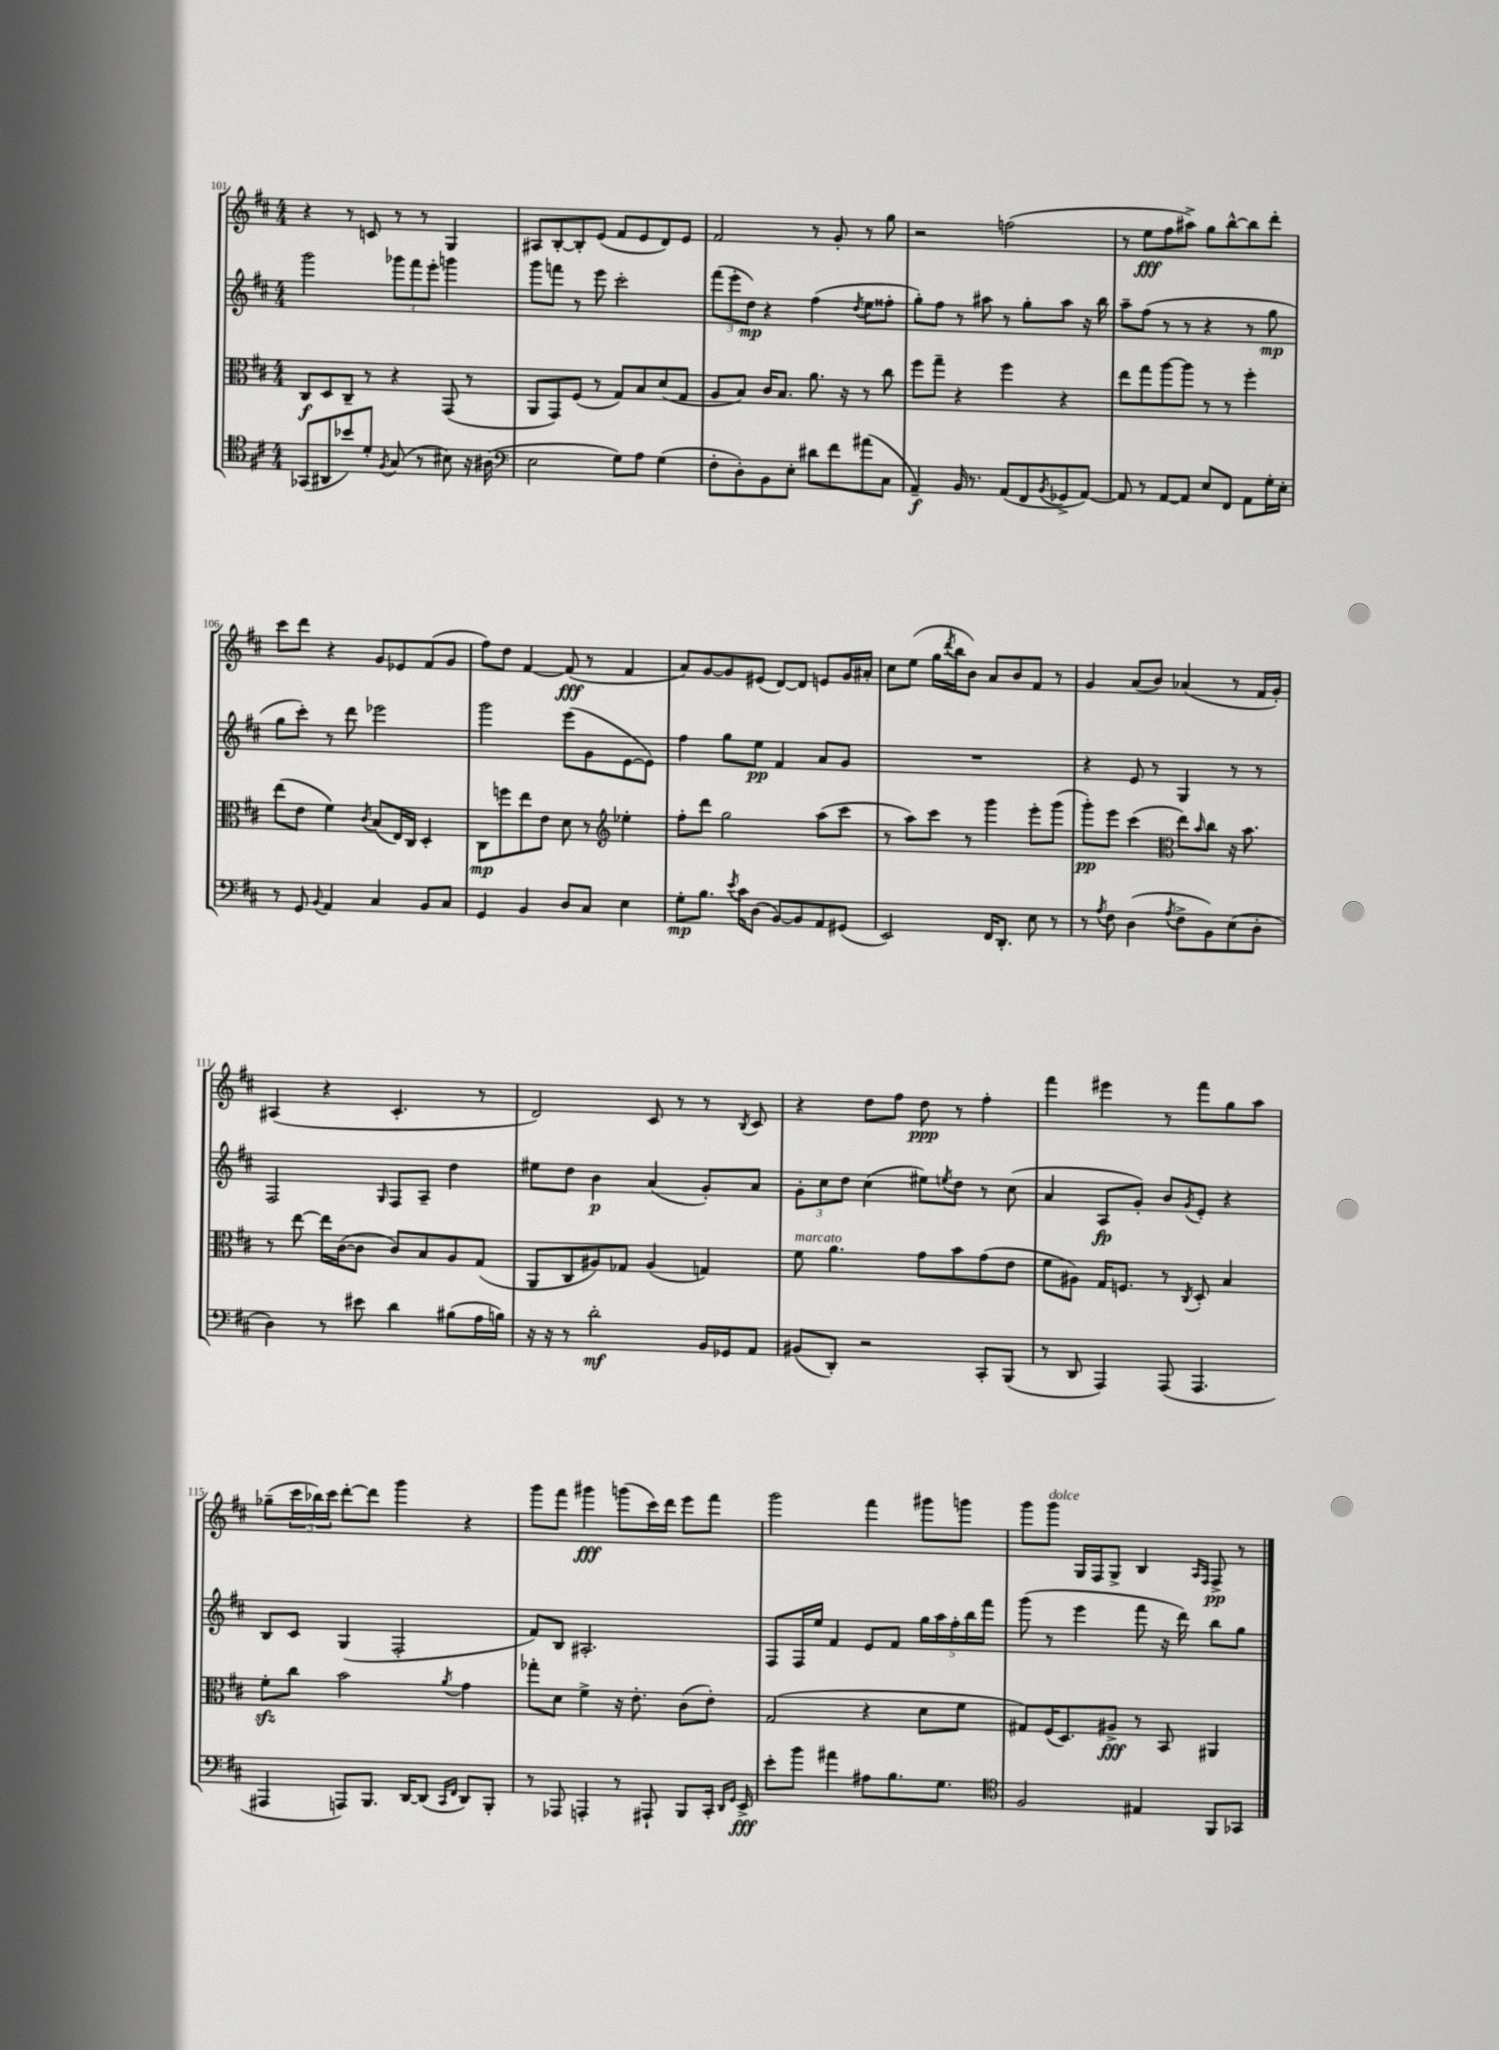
<<
\new StaffGroup <<
\new Staff = "s0" {
    \clef treble \key d \major \numericTimeSignature \time 4/4
    r4 r8 c'8 r8 r8 g4 |
    ais8 b8~-. b8-. e'8( fis'8 e'8 d'8) e'8 |
    fis'2 r8 g'8-. r8 g''8 |
    r2 f''2( |
    r8 e''8\fff fis''8 ais''8->) g''8 b''8~-^ b''8 d'''8-. |
    cis'''8 d'''8 r4 g'8 ees'8 fis'8( g'8 |
    fis''8) d''8 fis'4~ fis'8\fff( r8 fis'4 |
    a'8) g'8~ g'8 eis'8( d'8~) d'8 e'8 g'16 ais'16-. |
    cis''8 e''8( g''16 \acciaccatura { d'''8 } b''16 b'8) a'8 b'8 fis'8 r8 |
    g'4 a'8( b'8) aes'4( r8 fis'16 g'16-.) |
    ais4( r4 cis'4.-. r8 |
    d'2) cis'8 r8 r8 \acciaccatura { b8 } cis'8 |
    r4 d''8 fis''8 d''8\ppp r8 fis''4-. |
    fis'''4 eis'''4 r8 fis'''8 g''8 a''8 |
    ges''8--( \tuplet 3/2 { cis'''16 bes''16) cis'''16 } d'''8~-. d'''8 g'''4 r4 |
    g'''8 fis'''8 gis'''4\fff g'''8( cis'''16) d'''16 e'''8 fis'''8 |
    g'''2 fis'''4 gis'''8 g'''8 |
    g'''8 g'''8^\markup { \italic "dolce" } g16 fis16 g8-> b4 \grace { a16 fis16 } fis8->\pp r8 \bar "|." |
}
\new Staff = "s1" {
    \clef treble \key d \major \numericTimeSignature \time 4/4
    g'''2 \tuplet 3/2 { ges'''8 fis'''8 e'''8-. } g'''4 |
    g'''8 f'''8 r8 e'''8 cis'''2-. |
    \tuplet 3/2 { fis'''8( e'''8-. d''8\mp) } r4 fis''4( \acciaccatura { d''8 } e''8 fisis''8-. |
    g''8-.) fis''8 r8 ais''8 r8 g''8-. ais''8 r16 b''16 |
    a''8-- fis''8( r8 r8 r4 r8 g''8\mp |
    g''8 cis'''8-.) r8 d'''8 ees'''2 |
    g'''2 e'''8( g'8 e'8~ e'8) |
    fis''4 g''8 e''8\pp fis'4 a'8 g'8 |
    R1 |
    r4 e'8 r8 g4 r8 r8 |
    fis2 \grace { g16 } fis8 a8-- d''4 |
    eis''8 d''8 b'4\p a'4( g'8-.) a'8 |
    \tuplet 3/2 { g'8-. cis''8 d''8 } cis''4( eis''8) \acciaccatura { e''8 } d''8 r8 cis''8( |
    a'4 a8\fp g'8-.) b'8 \acciaccatura { g'8 } e'8-. r4 |
    b8 cis'8 g4( fis2-. |
    fis'8) b8 ais2.-. |
    fis8 fis16 e''16 fis'4 e'8 fis'8 \tuplet 5/4 { g''16 a''16 fis''16-. b''16 fis'''16 } |
    g'''8( r8 e'''4 fis'''8 r16 d'''16) b''8 g''8 \bar "|." |
}
\new Staff = "s2" {
    \clef alto \key d \major \numericTimeSignature \time 4/4
    cis8\f d8 cis8-- r8 r4 g,8( r8 |
    a,8 g,8) fis8( r8 g8) b8 d'8( g8 |
    a8 b8) cis'16 b8. a'8. r16 r8 cis''8 |
    fis''8 g''8-- r4 fis''4 r4 |
    e''8 g''8 a''8~ a''8 r8 r8 fis''4-. |
    e''8( e'8 fis'4) \acciaccatura { cis'8 } b8( e16) cis16 d4-. |
    cis8\mp f''8 e''8 e'8 d'8 r8 \clef treble ees''4-. |
    fis''8-. d'''8 g''2 a''8( cis'''8 |
    r8 a''8) cis'''8 r8 g'''4 e'''8-. g'''8( |
    g'''8-.\pp) e'''8 cis'''4( \clef alto e''8) \grace { b'16 } cis''8 r16 b'8. |
    r8 e''8~ e''16 cis'16~( cis'8 cis'8) b8 a8 g8( |
    a,8 cis8 ais8) ges8 ais4( g4) |
    fis'8^\markup { \italic "marcato" } a'4. g'8 b'8 g'8( e'8 |
    fis'8 ais8) g16 f8. r8 \acciaccatura { cis8 } d8-. b4 |
    fis'8-.\sfz cis''8 b'2 \acciaccatura { a'8 } g'4 |
    ges''8-. d'8 fis'4-> r16 e'8.-. cis'8( e'8-.) |
    g2( r4 d'8 fis'8 |
    gis8) fis16( d8.) ais8->\fff r8 b,8 ais,4 \bar "|." |
}
\new Staff = "s3" {
    \clef tenor \key d \major \numericTimeSignature \time 4/4
    ges,8( ais,8 bes'8) d'8-. \acciaccatura { fis8 } g8( r8 bis8) r16 ais16( |
    \clef bass e2 g8) a8 g4( |
    fis8-. d8-.) b,8 e8-. dis'8 fis'8 ais'8( cis8 |
    a,4--\f) b,16 r8. a,8( fis,8 \acciaccatura { b,8 } ges,8-> a,8~) |
    a,8 r8 a,8~ a,8 e8 fis,8 a,8 g16-. e16-. |
    r8 g,8 \appoggiatura { b,8 } a,4 cis4 b,8 cis8 |
    g,4 b,4 d8 cis8 e4 |
    g8-.\mp b8. \acciaccatura { e'8 } cis'16 d8( b,8~) b,8 a,8 gis,8( |
    e,2) fis,16 d,8.-. e8 r8 |
    r8 \acciaccatura { a8 } fis8 d4( \acciaccatura { a8 } fis8-> b,8) e8( d8-. |
    d4) r8 eis'8 d'4 bis8( a16 b16) |
    r16 r16 r8 d'2-.\mf b,16 ges,16 a,8 |
    bis,8( d,8-.) r2 cis,8-. b,,8( |
    r8 d,8 a,,4) a,,8( a,,4. |
    ais,,4 a,,8) b,,8. d,16~ d,8( \grace { cis,16 fis,16 } d,8) b,,8-. |
    r8 aes,,8 a,,4-. r8 ais,,8-! b,,8 cis,16-. \grace { d,16 g,16 } e,16->\fff |
    e'8-. b'8 ais'4 ais8 b8. g8. |
    \clef tenor fis2 eis4 fis,8 ges,8 \bar "|." |
}
>>
>>
\layout { \context { \Score currentBarNumber = #101 } }
